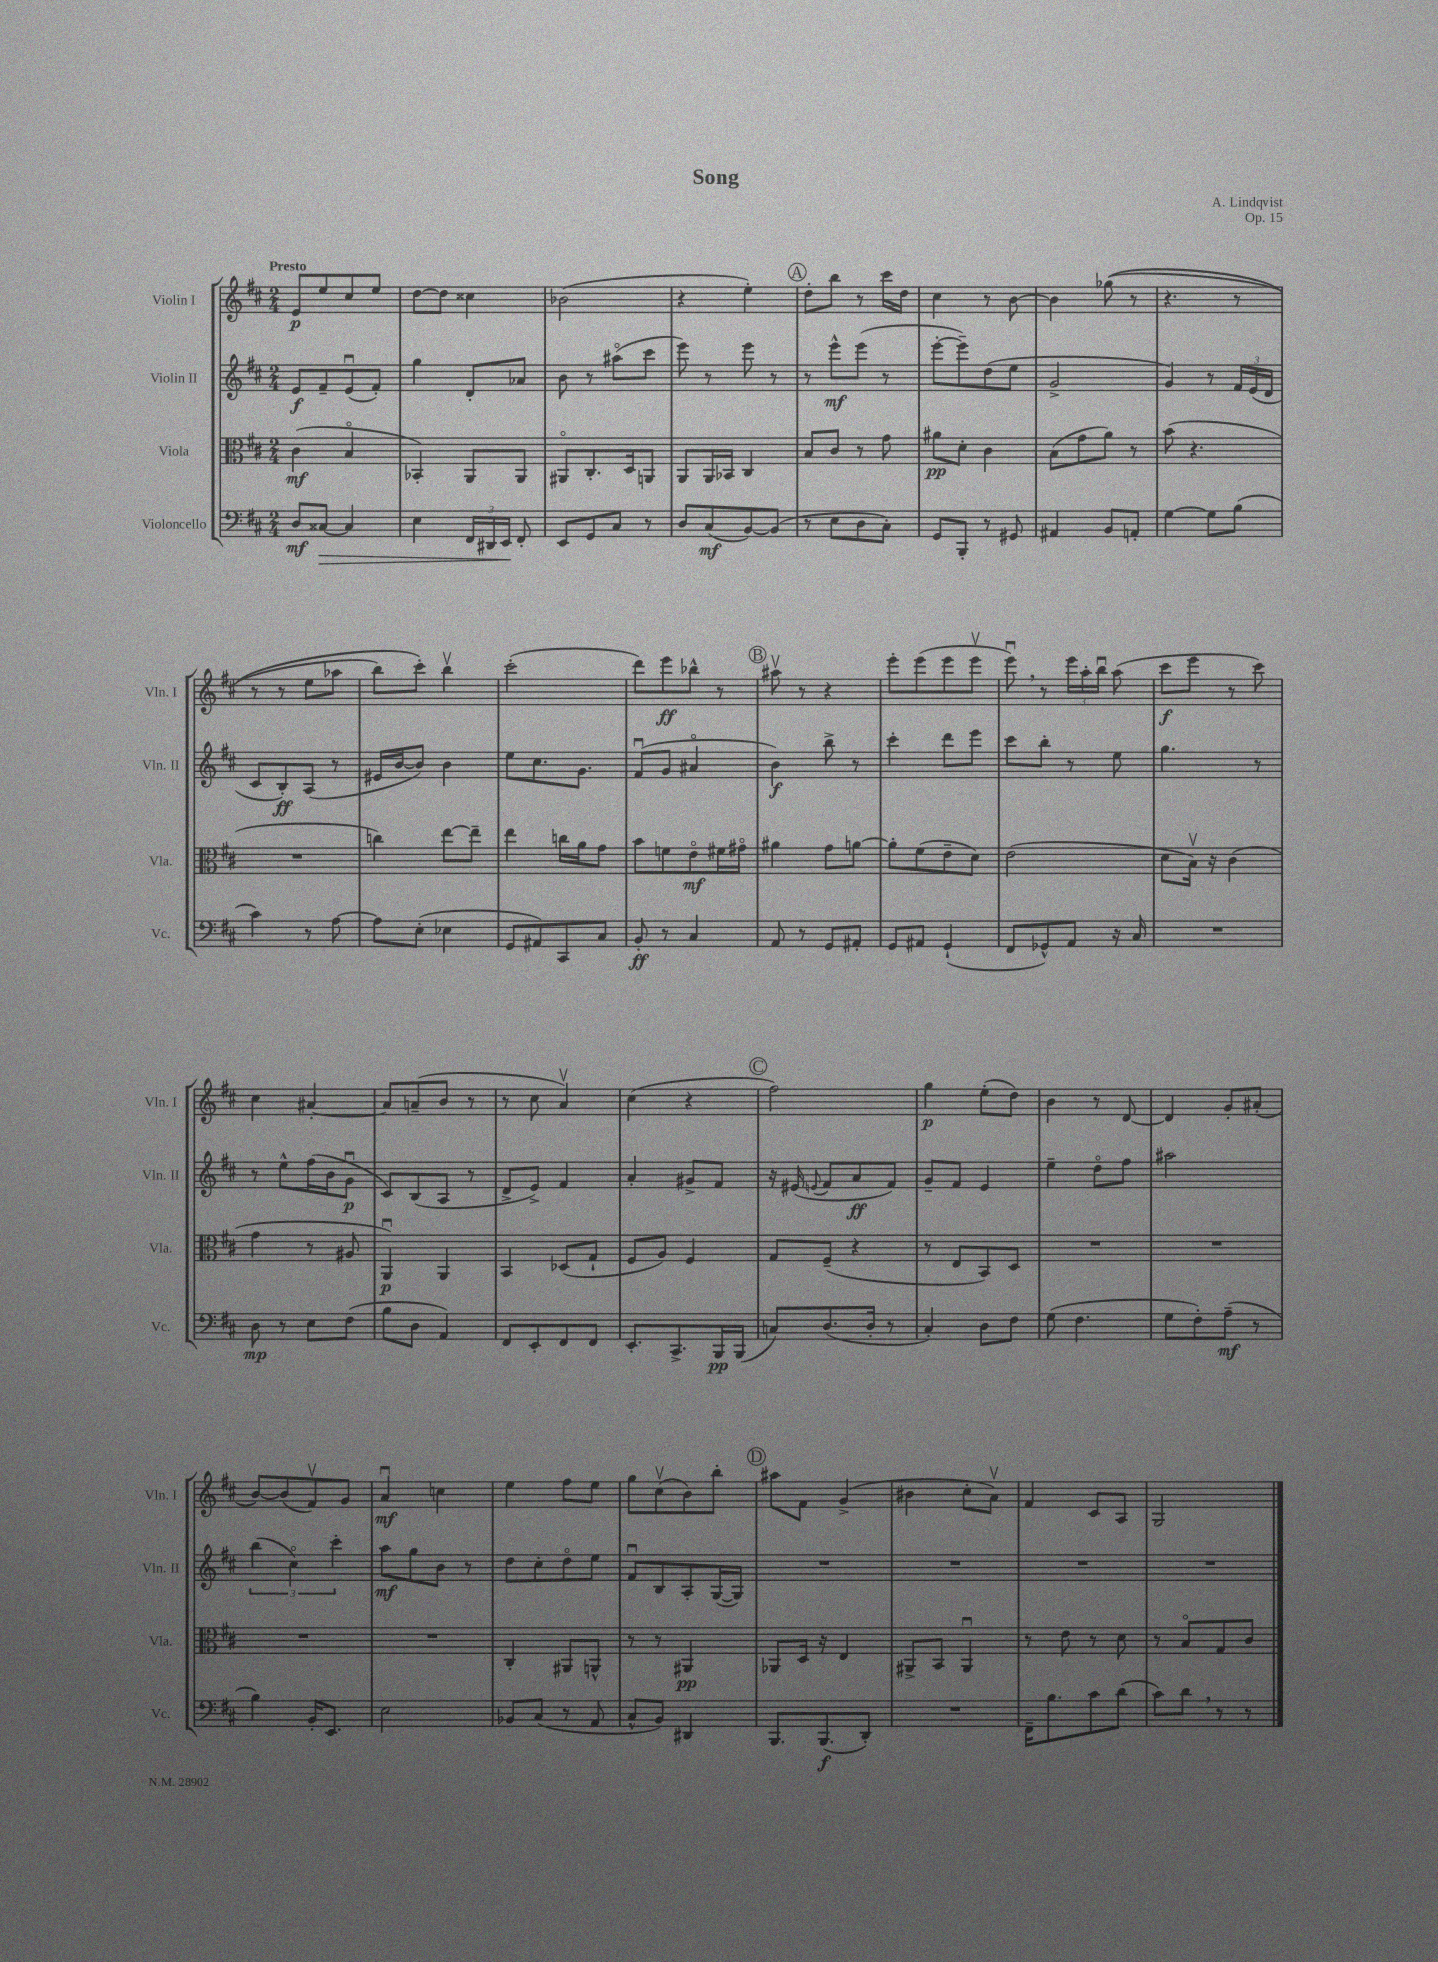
\header { title = "Song" composer = "A. Lindqvist" opus = "Op. 15" }
<<
\new StaffGroup <<
\new Staff = "s0" \with { instrumentName = "Violin I" shortInstrumentName = "Vln. I" } {
    \clef treble \key d \major \numericTimeSignature \time 2/4 \tempo "Presto"
    \autoBeamOff e'8[\p e''8 cis''8 e''8] |
    d''8[~ d''8] cisis''4 |
    bes'2( |
    r4 e''4-.) |
    \mark \markup { \circle "A" } d''8[-. b''8] r8 cis'''16[ d''16] |
    cis''4 r8 b'8~ |
    b'4 ges''8(\( r8 |
    r4. r8 |
    r8 r8 e''8[ aes''8] |
    b''8[) cis'''8]-.\) b''4\upbow |
    cis'''2-.( |
    d'''8[) e'''8\ff bes''8]-^ r8 |
    \mark \markup { \circle "B" } ais''8\upbow r8 r4 |
    e'''8[-. e'''8( e'''8 e'''8]\upbow |
    e'''8\downbow) \breathe r8 \tuplet 3/2 { e'''16[ a''16-. b''16]\downbow } a''8( |
    cis'''8[\f e'''8] r8 cis'''8) |
    cis''4 ais'4~-. |
    ais'8[ a'8--( b'8] r8 |
    r8 cis''8 a'4\upbow) |
    cis''4( r4 |
    \mark \markup { \circle "C" } fis''2) |
    g''4\p e''8[-.( d''8]) |
    b'4 r8 d'8~ |
    d'4 g'8[-. ais'8]-.( |
    b'8[~) b'8( fis'8\upbow) g'8] |
    a'4\downbow\mf c''4 |
    e''4 fis''8[ e''8] |
    g''8[ cis''8\upbow( b'8) b''8]-. |
    \mark \markup { \circle "D" } ais''8[ fis'8] g'4->( |
    bis'4 cis''8[-. a'8]\upbow) |
    fis'4 cis'8[ a8] |
    g2 \bar "|." |
}
\new Staff = "s1" \with { instrumentName = "Violin II" shortInstrumentName = "Vln. II" } {
    \clef treble \key d \major \numericTimeSignature \time 2/4
    \autoBeamOff e'8[\f fis'8-- e'8\downbow( fis'8]-.) |
    g''4 d'8[-. aes'8] |
    b'8 r8 ais''8[\flageolet( cis'''8] |
    e'''8) r8 e'''8 r8 |
    \mark \markup { \circle "A" } r8 e'''8[-^\mf e'''8]( r8 |
    e'''8[~-. e'''8--) d''8( e''8] |
    g'2-> |
    g'4) r8 \tuplet 3/2 { fis'16[ e'16( d'16] } |
    cis'8[ b8-.\ff) a8]( r8 |
    eis'16[ b'16~ b'8]) b'4 |
    e''8[ cis''8. g'8.] |
    fis'8[\downbow( g'8] ais'4\flageolet |
    \mark \markup { \circle "B" } b'4\f) b''8-> r8 |
    cis'''4-. d'''8[ e'''8] |
    cis'''8[ b''8]-. r8 e''8 |
    g''4. r8 |
    r8 e''8[-^ fis''16( b'16 g'8]\downbow\p |
    cis'8[) b8( a8] r8 |
    d'8[-> e'8]->) fis'4 |
    a'4-. gis'8[-> fis'8] |
    \mark \markup { \circle "C" } r16 eis'16( \appoggiatura { e'8 } fis'8[ a'8\ff fis'8]) |
    g'8[-- fis'8] e'4 |
    e''4-- d''8[\flageolet fis''8] |
    ais''2 |
    \tuplet 3/2 { b''4( cis''4\flageolet) cis'''4-. } |
    a''8[\mf g''8 b'8] r8 |
    d''8[ cis''8-. d''8\flageolet e''8] |
    fis'8[\downbow b8 a8-. g16~( g16]) |
    \mark \markup { \circle "D" } R2 |
    R2 |
    R2 |
    R2 \bar "|." |
}
\new Staff = "s2" \with { instrumentName = "Viola" shortInstrumentName = "Vla." } {
    \clef alto \key d \major \numericTimeSignature \time 2/4
    \autoBeamOff cis'4\mf( b4\flageolet |
    bes,4-.) a,8[ a,8] |
    ais,8[\flageolet cis8.-. d16 a,8] |
    a,8[ a,16 bes,16] cis4 |
    \mark \markup { \circle "A" } b8[ cis'8] r8 g'8 |
    ais'8[\pp d'8]-. cis'4 |
    b8[( g'8 a'8]) r8 |
    b'8( r4. |
    R2 |
    c''4) e''8[~ e''8]-- |
    e''4 c''16[ a'16 g'8] |
    b'8[ f'8 e'8\flageolet\mf fis'16 gis'16]\flageolet |
    \mark \markup { \circle "B" } ais'4 g'8[ a'8]~ |
    a'8[-. fis'8( e'8-- d'8]) |
    e'2( |
    d'8[ b16]\upbow) r16 cis'4( |
    g'4 r8 ais8 |
    a,4\downbow\p) a,4 |
    b,4 des8[( g8]-! |
    fis8[ a8]) fis4 |
    \mark \markup { \circle "C" } g8[ fis8]--( r4 |
    r8 e8[ b,8) d8] |
    R2 |
    R2 |
    R2 |
    R2 |
    cis4-. ais,8[ a,8]-^ |
    r8 r8 ais,4\pp |
    \mark \markup { \circle "D" } aes,8[ d16] r16 e4 |
    ais,8[-> b,8] ais,4\downbow |
    r8 e'8 r8 d'8 |
    r8 b8[\flageolet g8 cis'8] \bar "|." |
}
\new Staff = "s3" \with { instrumentName = "Violoncello" shortInstrumentName = "Vc." } {
    \clef bass \key d \major \numericTimeSignature \time 2/4
    \autoBeamOff d8[\mf cisis8]~\> cisis4 |
    e4 \tuplet 3/2 { fis,16[ dis,16 e,16]\! } fis,8-. |
    e,8[ g,8 cis8] r8 |
    d8[ cis8\mf( b,8~) b,8]( |
    \mark \markup { \circle "A" } r8 e8[ d8 cis8]-.) |
    g,8[ b,,8]-. r8 gis,8 |
    ais,4 b,8[ a,8]-. |
    g4~ g8[ b8]( |
    cis'4) r8 a8~ |
    a8[ e8]-.( ees4 |
    g,8[ ais,8) cis,8 cis8] |
    b,8-.\ff r8 cis4 |
    \mark \markup { \circle "B" } a,8 r8 g,8[ ais,8]-. |
    g,8[ ais,8] g,4-!( |
    fis,8[ ges,8-^) a,8] r16 cis16 |
    R2 |
    d8\mp r8 e8[ fis8]( |
    b8[ d8] a,4) |
    fis,8[ e,8-. fis,8 fis,8] |
    e,8.[-. cis,8.-> b,,16\pp b,,16]( |
    \mark \markup { \circle "C" } c8[) d8.( d16]-. r8 |
    cis4-.) d8[ fis8] |
    g8( fis4. |
    g8[ fis8-.) a8]--\mf( r8 |
    b4) b,16[-. e,8.] |
    e2 |
    bes,8[ cis8]( r8 a,8 |
    cis8[-^ b,8]) dis,4 |
    \mark \markup { \circle "D" } b,,8.[ b,,8.\f( d,8]-.) |
    R2 |
    fis,16[-- b8. cis'8 d'8]( |
    cis'8[) d'8] \breathe r8 r8 \bar "|." |
}
>>
>>
\layout { \context { \Score \remove "Bar_number_engraver" } }
